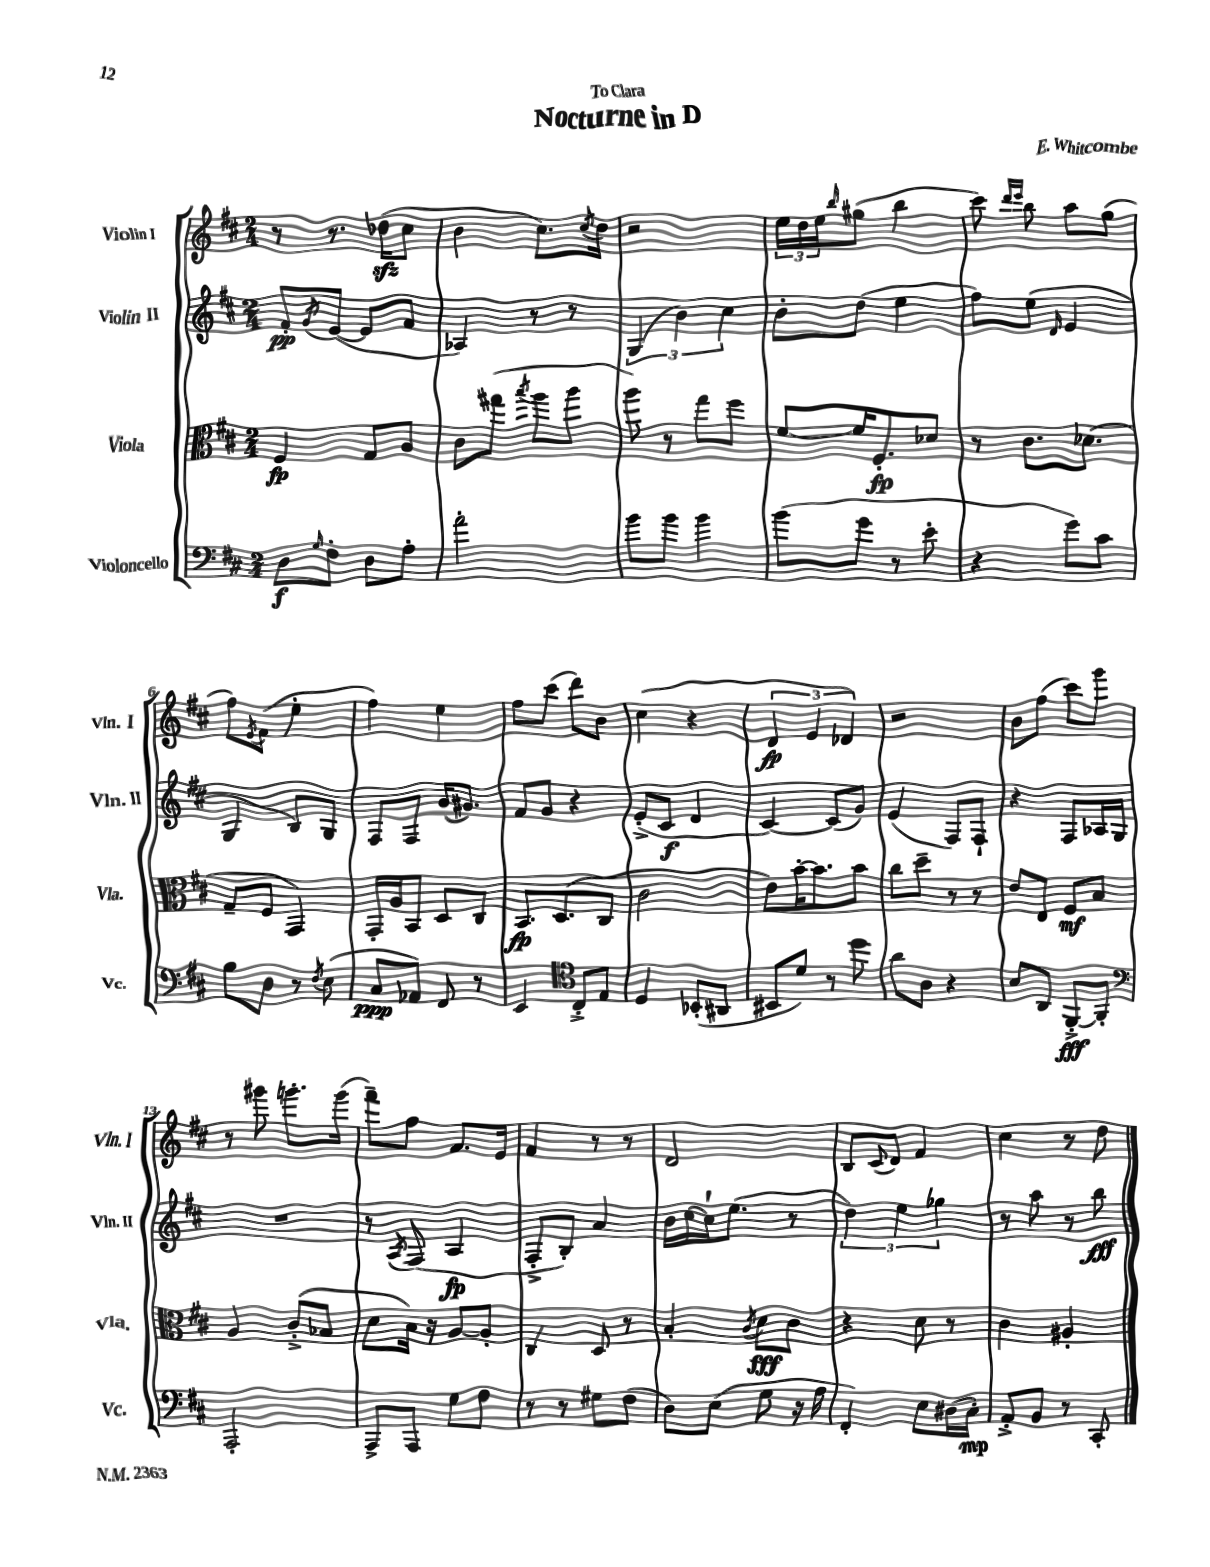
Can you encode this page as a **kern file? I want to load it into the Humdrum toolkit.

**kern	**dynam	**kern	**dynam	**kern	**dynam	**kern	**dynam
*part4	*part4	*part3	*part3	*part2	*part2	*part1	*part1
*staff4	*staff4	*staff3	*staff3	*staff2	*staff2	*staff1	*staff1
*I"Violoncello	*	*I"Viola	*	*I"Violin II	*	*I"Violin I	*
*I'Vc.	*	*I'Vla.	*	*I'Vln. II	*	*I'Vln. I	*
*clefF4	*	*clefC3	*	*clefG2	*	*clefG2	*
*k[f#c#]	*	*k[f#c#]	*	*k[f#c#]	*	*k[f#c#]	*
*M2/4	*	*M2/4	*	*M2/4	*	*M2/4	*
=1	=1	=1	=1	=1	=1	=1	=1
8D\L	f	4F#/	fp	8f#'/L	pp	8r	.
16qqG/	.	.	.	8qg/	.	.	.
8F#'\J	.	.	.	([8e/J	.	8.r	.
8D\L	.	8G/L	.	8e/L]	.	.	.
.	.	.	.	.	.	(16dd-Xzz\KL	.
8A'\J	.	8A/J	.	8f#/J	.	8cc#\J	.
=2	=2	=2	=2	=2	=2	=2	=2
2a'\	.	8c#\L	.	4A-X/)	.	4b\	.
.	.	(8gg#X\J	.	.	.	.	.
.	.	8qbb/	.	.	.	.	.
.	.	8aa\L	.	8r	.	8.cc#\L)	.
.	.	8aa\J	.	8r	.	.	.
.	.	.	.	.	.	8qcc#/	.
.	.	.	.	.	.	16dd\Jk	.
=3	=3	=3	=3	=3	=3	=3	=3
8b\L	.	8aa\)	.	(6G/	.	2r	.
8b\J	.	8r	.	.	.	.	.
.	.	.	.	6b\)	.	.	.
4b\	.	8gg\L	.	.	.	.	.
.	.	.	.	6cc#\	.	.	.
.	.	8ff#\J	.	.	.	.	.
=4	=4	=4	=4	=4	=4	=4	=4
(8b\L	.	[8f#/L	.	8b'\L	.	24ee\LL	.
.	.	.	.	.	.	24dd\	.
.	.	.	.	.	.	24ee\J	.
.	.	.	.	.	.	16qqbb/	.
8g\J	.	16f#/K]	.	(8dd\J	.	(8gg#X\J	.
.	.	8.F#'/	fp	.	.	.	.
8r	.	.	.	4ee\	.	4bb\	.
8e'\	.	8d-X/J	.	.	.	.	.
=5	=5	=5	=5	=5	=5	=5	=5
4r	.	8r	.	8ff#\L)	.	8ccc#\)	.
.	.	.	.	.	.	16qqddd/LL	.
.	.	.	.	.	.	16qqeee/JJ	.
.	.	8.c#\L	.	(8ee\J	.	8bb\	.
.	.	.	.	16qqd/	.	.	.
8g\L)	.	.	.	4e/	.	8aa\L	.
.	.	(8.d-X\J	.	.	.	.	.
8c#\J	.	.	.	.	.	(8gg\J	.
!!LO:LB:g=z
=6	=6	=6	=6	=6	=6	=6	=6
8B\L	.	8G~/L	.	4G/	.	8ff#\L)	.
.	.	.	.	.	.	8qe/	.
8D\J	.	8F#/J	.	.	.	(8f#\J	.
8r	.	4GG/)	.	8B/L)	.	4ee'\	.
8qF#/	.	.	.	.	.	.	.
(8E\	.	.	.	8G/J	.	.	.
=7	=7	=7	=7	=7	=7	=7	=7
8C#/L	ppp	16GG'/LL	.	8F#/L	.	4ff#\)	.
.	.	16A/J	.	.	.	.	.
8AA-X/J)	.	8BB/J	.	8F#/J	.	.	.
8FF#/	.	8D/L	.	(16g/KL	.	4ee\	.
.	.	.	.	8.g#X/J)	.	.	.
8r	.	8C#/J	.	.	.	.	.
=8	=8	=8	=8	=8	=8	=8	=8
4EE/	.	8.BB/L	fp	8f#/L	.	8ff#\L	.
.	.	.	.	8g/J	.	(8ccc#\J	.
.	.	(8.D/	.	.	.	.	.
*clefC4	*	*	*	*	*	*	*
8C#'^/L	.	.	.	4r	.	8ddd\L)	.
8E/J	.	8C#/J	.	.	.	8b\J	.
=9	=9	=9	=9	=9	=9	=9	=9
4D/	.	2c#\	.	(8e'^/L	.	(4cc#\	.
.	.	.	.	8c#/J	f	.	.
(8BB-X'/L	.	.	.	4d/	.	4r	.
8AA#X/J	.	.	.	.	.	.	.
=10	=10	=10	=10	=10	=10	=10	=10
8BB#X/L	.	8e\L)	.	[4c#/)	.	6d/	fp
8d/J)	.	[16b'\K	.	.	.	.	.
.	.	.	.	.	.	6e/	.
.	.	8.b\]	.	.	.	.	.
8r	.	.	.	(8c#/L]	.	.	.
.	.	.	.	.	.	6d-X/)	.
8dd\	.	8b\J	.	8g/J)	.	.	.
=11	=11	=11	=11	=11	=11	=11	=11
8a\L	.	8cc#\L	.	(4e/	.	2r	.
8A\J	.	8dd~\J	.	.	.	.	.
4r	.	8r	.	8F#/L)	.	.	.
.	.	8r	.	8F#`/J	.	.	.
=12	=12	=12	=12	=12	=12	=12	=12
8B/L	.	8e/L	.	4r	.	8b\L	.
8AA/J	.	8E/J	.	.	.	(8ff#\J	.
[8FF#'^/L	fff	8F#/L	mf	8F#/L	.	8ccc#\L)	.
8FF#'/J]	.	8B/J	.	16A-X/L	.	8ggg\J	.
.	.	.	.	16G/JJ	.	.	.
!!LO:LB:g=z
=13	=13	=13	=13	=13	=13	=13	=13
*clefF4	*	*	*	*	*	*	*
2AAA'/	.	4A/	.	2r	.	8r	.
.	.	.	.	.	.	8ggg#X\	.
.	.	(8c#'^/L	.	.	.	8.gggn'\L	.
.	.	8B-X/J	.	.	.	.	.
.	.	.	.	.	.	(16ggg\Jk	.
=14	=14	=14	=14	=14	=14	=14	=14
8AAA^/L	.	8d\L	.	8r	.	8fff#~\L)	.
.	.	.	.	8qA/	.	.	.
8AAA/J	.	16B\Jk)	.	(8F#/	.	8ff#\J	.
.	.	16r	.	.	.	.	.
8G\L	.	[8A/L	.	4A/	fp	8.f#/L	.
8F#\J	.	8A'/J]	.	.	.	.	.
.	.	.	.	.	.	16e/Jk	.
=15	=15	=15	=15	=15	=15	=15	=15
8r	.	4C#/	.	8F#'^/L	.	4f#/	.
8r	.	.	.	8B'/J)	.	.	.
8G#X\L	.	8D/	.	4a/	.	8r	.
(8F#\J	.	8r	.	.	.	8r	.
=16	=16	=16	=16	=16	=16	=16	=16
8D\L)	.	4B'/	.	16b\LL	.	2d/	.
.	.	.	.	[16cc#\	.	.	.
(8E\J	.	.	.	16cc#`\J]	.	.	.
.	.	.	.	(8.ee\J	.	.	.
.	.	8qc#/	.	.	.	.	.
8G\	.	8d\L	fff	.	.	.	.
16r	.	8c#\J	.	8r	.	.	.
16A\	.	.	.	.	.	.	.
=17	=17	=17	=17	=17	=17	=17	=17
4FF#'/)	.	4r	.	6dd\)	.	8B/L	.
.	.	.	.	.	.	8qqc#/	.
.	.	.	.	.	.	8d/J	.
.	.	.	.	6ee\	.	.	.
8E\L	.	8d\	.	.	.	4f#/	.
.	.	.	.	6gg-X\	.	.	.
(16D#X\L	.	8r	.	.	.	.	.
16C#'\JJ)	mp	.	.	.	.	.	.
=18	=18	=18	=18	=18	=18	=18	=18
8AA'^/L	.	4c#\	.	8r	.	4cc#\	.
8BB/J	.	.	.	8aa\	.	.	.
8r	.	4A#X'/	.	8r	.	8r	.
8CC#'/	.	.	.	8bb\	fff	8dd\	.
==	==	==	==	==	==	==	==
*-	*-	*-	*-	*-	*-	*-	*-
